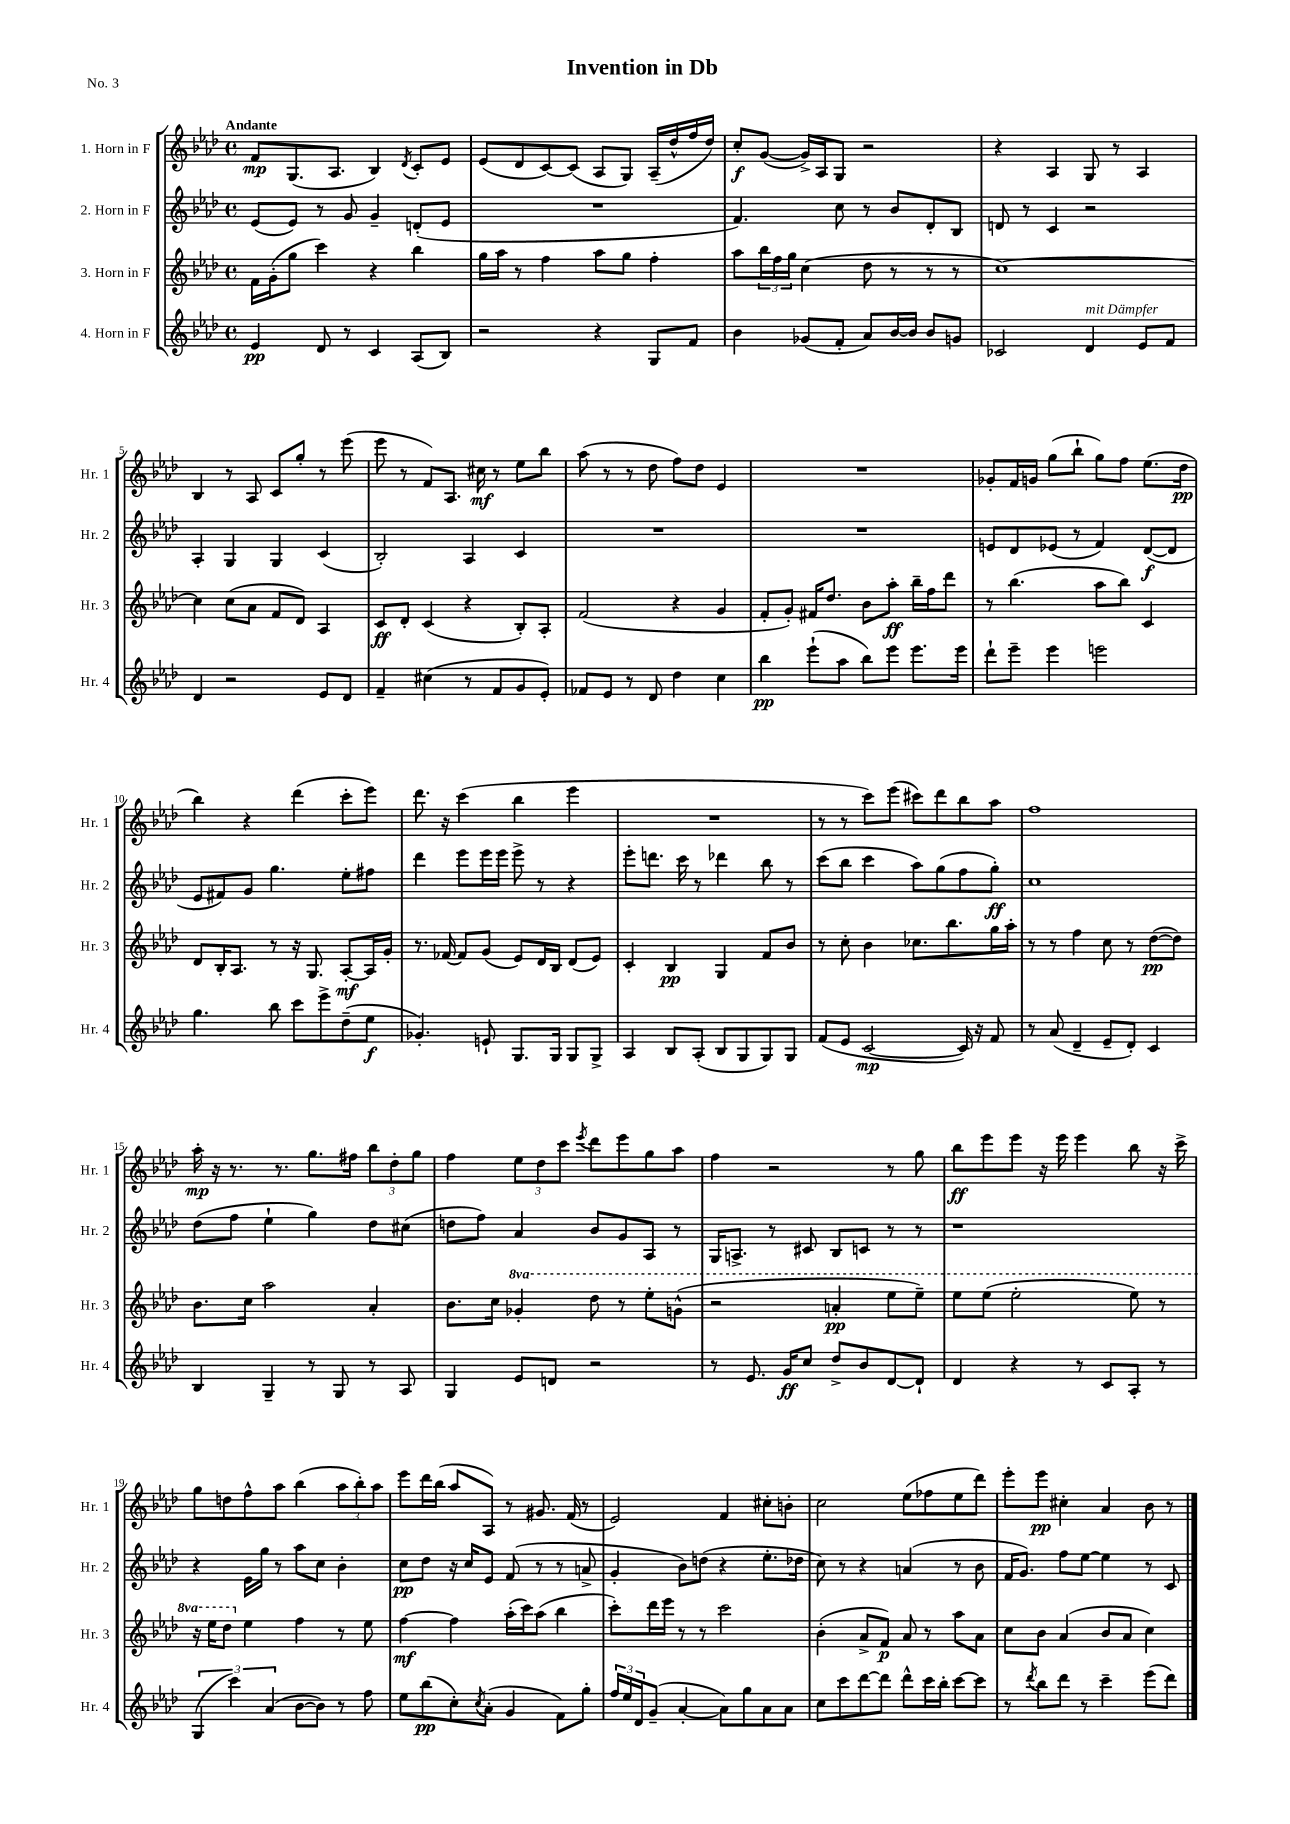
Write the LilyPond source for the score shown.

\header { title = "Invention in Db" piece = "No. 3" }
<<
\new StaffGroup <<
\new Staff = "s0" \with { instrumentName = "1. Horn in F" shortInstrumentName = "Hr. 1" } {
    \clef treble \key aes \major \defaultTimeSignature \time 4/4 \tempo "Andante"
    f'8\mp g8.( aes8. bes4) \acciaccatura { des'8 } c'8-. ees'8 |
    ees'8( des'8 c'8~) c'8( aes8 g8) aes16--( des''16-^ f''16 des''16) |
    c''8-.\f g'8~( g'16->) aes16 g8 r2 |
    r4 aes4 g8 r8 aes4 |
    bes4 r8 aes8 c'8 g''8-. r8 ees'''8( |
    ees'''8 r8 f'8) aes8. cis''16\mf r8 ees''8 bes''8 |
    aes''8( r8 r8 des''8 f''8) des''8 ees'4 |
    R1 |
    ges'8-. f'16 g'16 g''8( bes''8-! g''8) f''8 ees''8.( des''16\pp |
    bes''4) r4 des'''4( c'''8-. ees'''8) |
    des'''8. r16 c'''4( bes''4 ees'''4 |
    R1 |
    r8 r8 c'''8) ees'''8( cis'''8) des'''8 bes''8 aes''8 |
    f''1 |
    aes''16-.\mp r16 r8. r8. g''8. fis''16 \tuplet 3/2 { bes''8 des''8-. g''8 } |
    f''4 \tuplet 3/2 { ees''8 des''8 c'''8 } \acciaccatura { ees'''8 } des'''8 ees'''8 g''8 aes''8 |
    f''4 r2 r8 g''8 |
    bes''8\ff ees'''8 ees'''8 r16 ees'''16 ees'''4 bes''8 r16 c'''16-> |
    g''8 d''8 f''8-^ aes''8 bes''4( \tuplet 3/2 { aes''8 bes''8-.) aes''8 } |
    ees'''8 des'''16 bes''16( aes''8 aes8) r8 gis'8. f'16( r8 |
    ees'2) f'4 cis''8-. b'8-. |
    c''2 ees''8( fes''8 ees''8 des'''8) |
    ees'''8-. ees'''8\pp cis''4-. aes'4 bes'8 r8 \bar "|." |
}
\new Staff = "s1" \with { instrumentName = "2. Horn in F" shortInstrumentName = "Hr. 2" } {
    \clef treble \key aes \major \defaultTimeSignature \time 4/4
    ees'8( ees'8) r8 g'8 g'4-- d'8-.( ees'8 |
    R1 |
    f'4.) c''8 r8 bes'8 des'8-. bes8 |
    d'8 r8 c'4 r2 |
    aes4-. g4 g4 c'4( |
    bes2-.) aes4 c'4 |
    R1 |
    R1 |
    e'8 des'8 ees'8( r8 f'4) des'8~\f( des'8 |
    ees'8 fis'8) g'8 g''4. ees''8-. fis''8 |
    des'''4 ees'''8 ees'''16 ees'''16 ees'''8-> r8 r4 |
    ees'''8-. d'''8. c'''16 r8 des'''4 bes''8 r8 |
    c'''8( bes''8 c'''4 aes''8) g''8( f''8 g''8-.\ff) |
    c''1 |
    des''8( f''8 ees''4-! g''4) des''8 cis''8( |
    d''8 f''8) aes'4 bes'8 g'8 aes8 r8 |
    g16 a8.-> r8 cis'8 bes8 c'8 r8 r8 |
    r1 |
    r4 ees'16 g''16 r8 aes''8 c''8 bes'4-. |
    c''8\pp des''8 r16 c''16 ees'8 f'8( r8 r8 a'8-> |
    g'4-. bes'8) d''8( r4 ees''8.-. des''16 |
    c''8) r8 r4 a'4( r8 bes'8 |
    f'16 g'8.) f''8 ees''8~ ees''4 r8 c'8 \bar "|." |
}
\new Staff = "s2" \with { instrumentName = "3. Horn in F" shortInstrumentName = "Hr. 3" } {
    \clef treble \key aes \major \defaultTimeSignature \time 4/4 \set Staff.ottavationMarkups = #ottavation-simple-ordinals
    f'16 g'16-.( g''8 c'''4) r4 bes''4 |
    g''16 aes''16 r8 f''4 aes''8 g''8 f''4-. |
    aes''8 \tuplet 3/2 { bes''16 f''16 g''16 } c''4( des''8 r8 r8 r8 |
    c''1~) |
    c''4 c''8( aes'8 f'8 des'8) aes4 |
    c'8\ff des'8-. c'4( r4 bes8-.) aes8-. |
    f'2( r4 g'4 |
    f'8-. g'8-.) fis'16 des''8. bes'8 aes''8-.\ff bes''16-- f''16 des'''8 |
    r8 bes''4.( aes''8 bes''8) c'4 |
    des'8 bes16-. aes8. r8 r16 g8. aes8~-.\mf aes16 g'16-. |
    r8. fes'16~ fes'8 g'8( ees'8) des'16 bes16 des'8( ees'8) |
    c'4-. bes4\pp g4 f'8 bes'8 |
    r8 c''8-. bes'4 ces''8. bes''8. g''16 aes''16-. |
    r8 r8 f''4 c''8 r8 des''8~\pp( des''8) |
    bes'8. c''16 aes''2 aes'4-. |
    bes'8. c''16 \ottava #1 ges''4-. des'''8 r8 ees'''8-. g''8-^( |
    r2 a''4-.\pp ees'''8 ees'''8--) |
    ees'''8 ees'''8( ees'''2-. ees'''8) r8 |
    r16 ees'''16 des'''8 \ottava #0 ees''4 f''4 r8 ees''8 |
    f''4~\mf f''4 aes''16-.( c'''16) aes''8( bes''4 |
    c'''8-.) des'''16 ees'''16 r8 r8 c'''2 |
    bes'4-.( aes'8-> f'8\p) aes'8 r8 aes''8 aes'8 |
    c''8 bes'8 aes'4( bes'8 aes'8 c''4) \bar "|." |
}
\new Staff = "s3" \with { instrumentName = "4. Horn in F" shortInstrumentName = "Hr. 4" } {
    \clef treble \key aes \major \defaultTimeSignature \time 4/4
    ees'4\pp des'8 r8 c'4 aes8( bes8) |
    r2 r4 g8 f'8 |
    bes'4 ges'8( f'8-. aes'8) bes'16~ bes'16 bes'8 g'8 |
    ces'2 des'4^\markup { \italic "mit Dämpfer" } ees'8 f'8 |
    des'4 r2 ees'8 des'8 |
    f'4-- cis''4( r8 f'8 g'8 ees'8-.) |
    fes'8 ees'8 r8 des'8 des''4 c''4 |
    bes''4\pp ees'''8-!( aes''8 bes''8) ees'''8 ees'''8. ees'''16 |
    des'''8-! ees'''8-- ees'''4 e'''2 |
    g''4. bes''8 c'''8 ees'''8-> des''8--( ees''8\f |
    ges'4.-.) e'8-! g8. g16 g8 g8-> |
    aes4 bes8 aes8-.( bes8 g8 g8) g8 |
    f'8( ees'8 c'2~\mp c'16) r16 f'8 |
    r8 aes'8( des'4-- ees'8-- des'8-.) c'4 |
    bes4 g4-- r8 g8 r8 aes8 |
    g4 ees'8 d'8 r2 |
    r8 ees'8. g'16\ff c''8 des''8-> bes'8 des'8~ des'8-! |
    des'4 r4 r8 c'8 aes8-. r8 |
    \tuplet 3/2 { g4( c'''4) aes'4( } bes'8~ bes'8) r8 f''8 |
    ees''8 bes''8\pp( c''8-.) \acciaccatura { c''8 } aes'8-.( g'4 f'8) g''8-. |
    \tuplet 3/2 { f''16 ees''16 des'16 } g'8--( aes'4~-. aes'8) g''8 aes'8 aes'8 |
    c''8 c'''8 des'''8~ des'''8 des'''8-^ c'''16 bes''16-. c'''8~ c'''8 |
    r8 \acciaccatura { des'''8 } bes''8 des'''8 r8 c'''4-- ees'''8( des'''8) \bar "|." |
}
>>
>>
